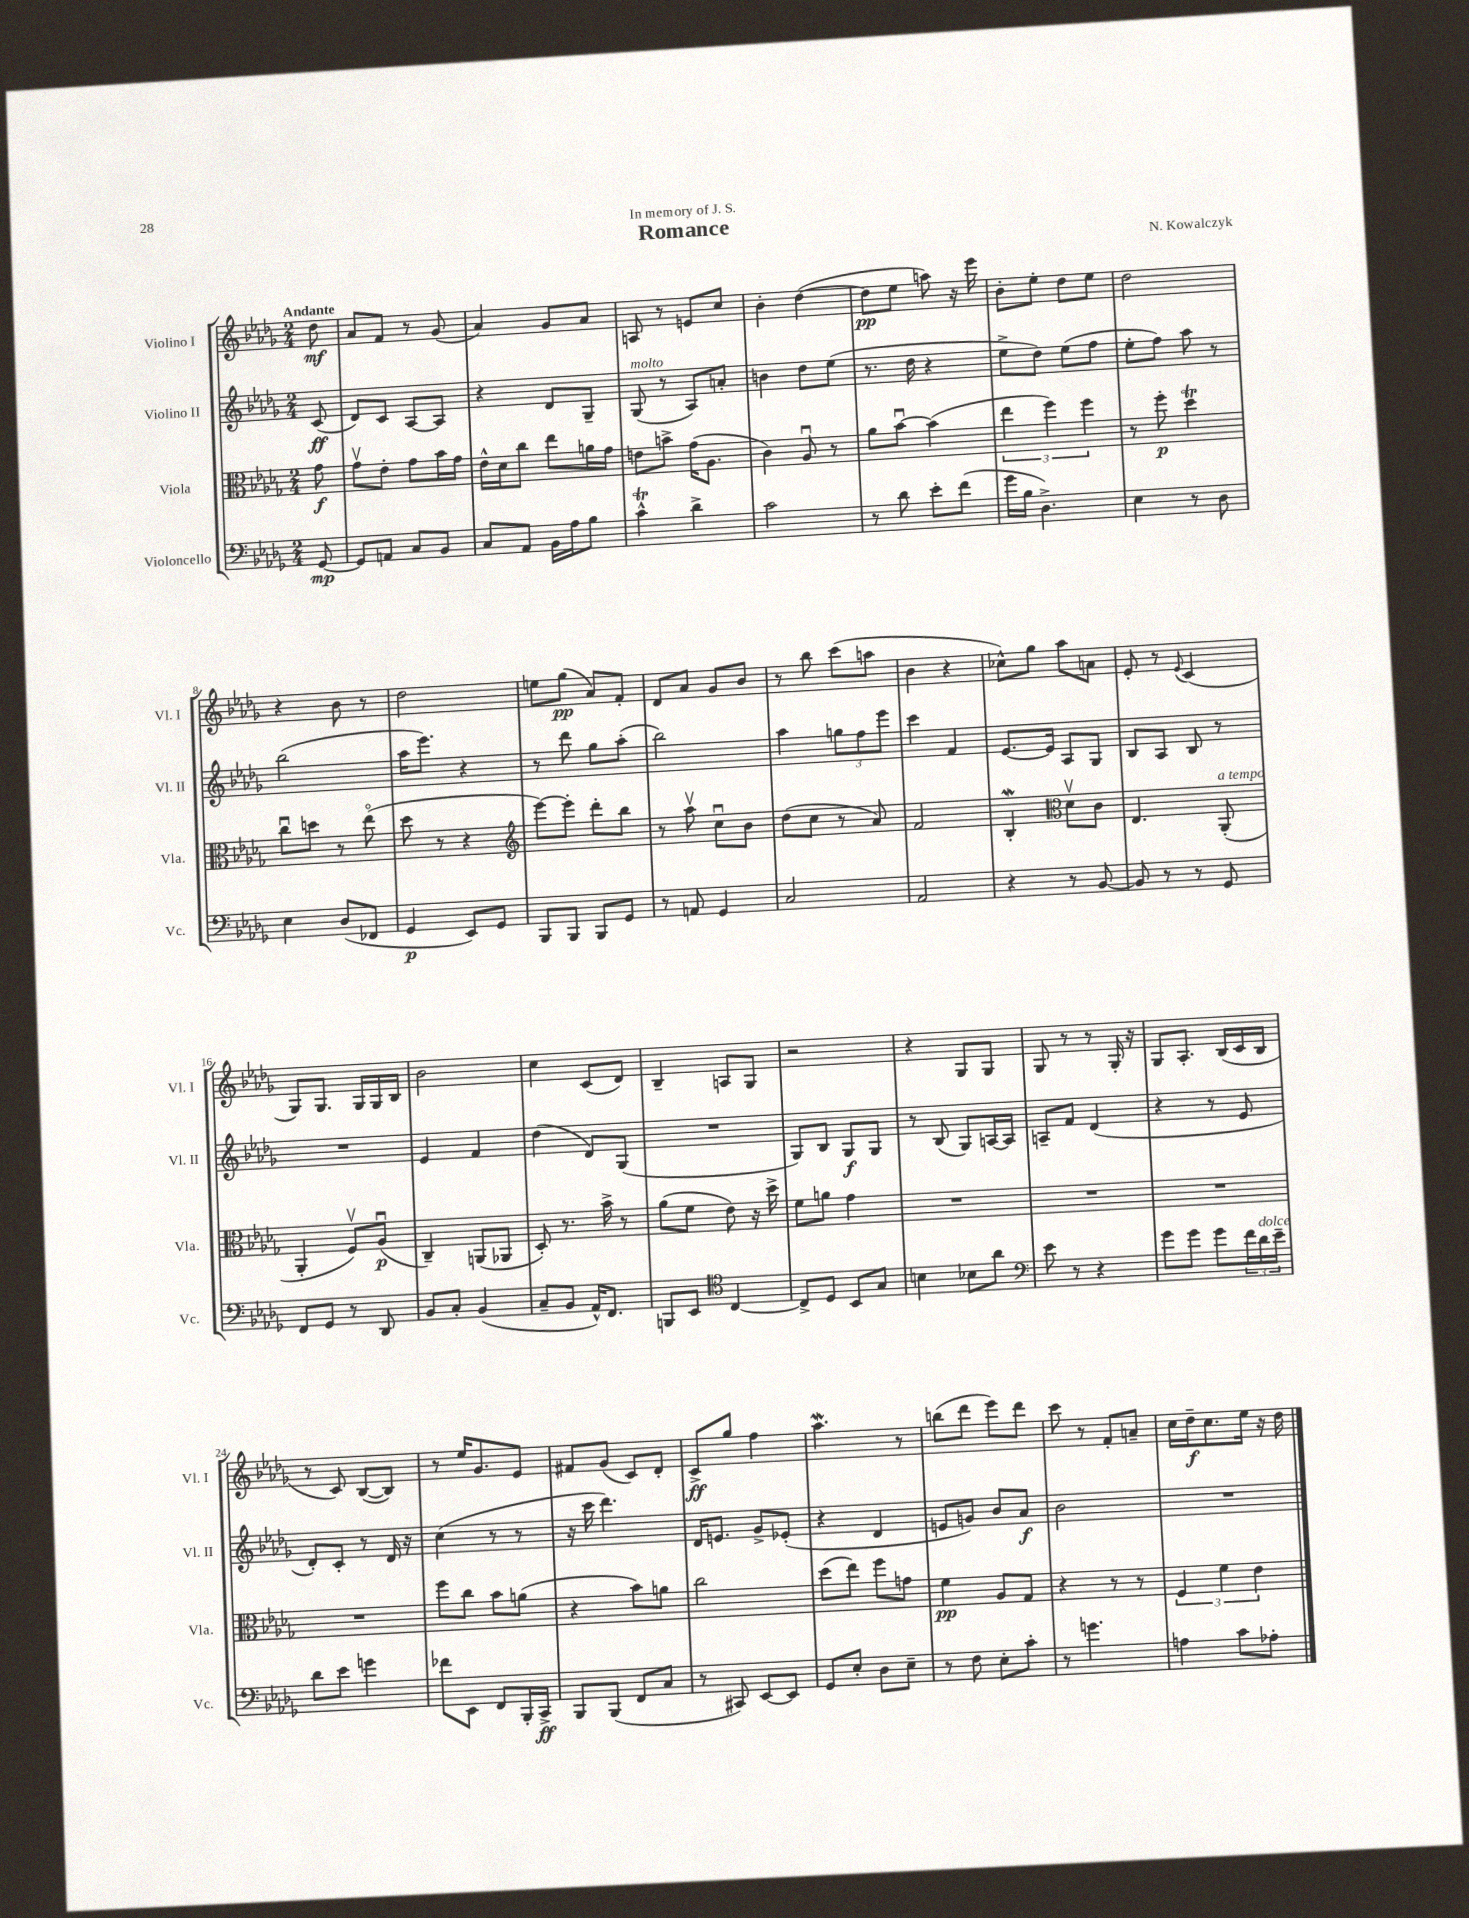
\header { title = "Romance" composer = "N. Kowalczyk" dedication = "In memory of J. S." }
<<
\new StaffGroup <<
\new Staff = "s0" \with { instrumentName = "Violino I" shortInstrumentName = "Vl. I" } {
    \clef treble \key des \major \numericTimeSignature \time 2/4 \partial 8 \tempo "Andante"
    des''8\mf |
    aes'8 f'8 r8 ges'8( |
    aes'4) ges'8 aes'8 |
    a8 r8 e'8 c''8 |
    bes'4-. des''4~( |
    des''8\pp ees''8 a''8) r16 ees'''16 |
    bes'8-. ees''8-. des''8 ees''8 |
    des''2 |
    r4 bes'8 r8 |
    des''2 |
    e''8 ges''8\pp( aes'8) f'8-. |
    des'8 aes'8 ges'8 bes'8 |
    r8 bes''8 c'''8( a''8 |
    bes'4 r4 |
    ces''8-^) ges''8 aes''8 a'8 |
    ees'8-. r8 \appoggiatura { ees'8 } c'4( |
    ges8) ges8. ges16 ges16 bes16 |
    bes'2 |
    c''4 c'8( des'8) |
    bes4-- a8 ges8 |
    r2 |
    r4 ges8 ges8 |
    ges8 r8 r8 ges16-. r16 |
    ges8 aes8.-. bes16( c'16 bes16 |
    r8 c'8) bes8~( bes8) |
    r8 ees''16 ges'8. ees'8 |
    fis'8 ges'8( c'8) des'8-. |
    c'8->\ff ges''8 f''4 |
    aes''4.\mordent r8 |
    b''8( des'''8 ees'''8) des'''8 |
    c'''8 r8 f'8-. a'8-- |
    c''16 des''16--\f c''8. ees''16 r16 des''16 \bar "|." |
}
\new Staff = "s1" \with { instrumentName = "Violino II" shortInstrumentName = "Vl. II" } {
    \clef treble \key des \major \numericTimeSignature \time 2/4 \partial 8
    c'8\ff( |
    des'8) c'8 aes8~ aes8 |
    r4 des'8 ges8-- |
    ges8^\markup { \italic "molto" }( r8 aes8) a'8-. |
    b'4 des''8 ees''8( |
    r8. des''16 r4 |
    ees''8-> des''8) ees''8( f''8 |
    ees''8-. f''8) aes''8 r8 |
    bes''2( |
    aes''16 ees'''8.) r4 |
    r8 des'''8 ges''8 aes''8-.( |
    bes''2) |
    aes''4 \tuplet 3/2 { g''8 f''8 ees'''8 } |
    c'''4 f'4 |
    ees'8.~ ees'16 aes8 ges8 |
    bes8 aes8 bes8 r8 |
    R2 |
    ees'4 f'4 |
    des''4( des'8) ges8( |
    R2 |
    ges8) bes8 ges8\f ges8 |
    r8 bes8( ges8) a16~ a16 |
    a8-- f'8 des'4( |
    r4 r8 ees'8 |
    des'8-.) c'8-. r8 des'16 r16 |
    c''4( r8 r8 |
    r16 c'''16 des'''4.) |
    des'16 e'8. ges'8-> ees'8-.( |
    r4 des'4 |
    e'8 g'8) bes'8 aes'8\f |
    bes'2 |
    R2 \bar "|." |
}
\new Staff = "s2" \with { instrumentName = "Viola" shortInstrumentName = "Vla." } {
    \clef alto \key des \major \numericTimeSignature \time 2/4 \partial 8
    ges'8\f |
    ges'8\upbow ees'8-. ges'8 bes'16 ges'16 |
    ees'16-^ des'16 c''8 ees''8 a'16 ges'16 |
    e'8 b'8-> ges'16( aes8. |
    c'4) aes8\downbow r8 |
    aes'8 bes'8~\downbow bes'4( |
    \tuplet 3/2 { ees''4 f''4) f''4 } |
    r8 f''8-.\p des''4\trill |
    c''8\downbow d''8 r8 ees''8\flageolet( |
    des''8 r8 r4 |
    \clef treble ees'''8~) ees'''8-. des'''8-. bes''8 |
    r8 aes''8\upbow c''8\downbow bes'8 |
    des''8( c''8 r8 aes'8) |
    f'2 |
    bes4-.\mordent \clef alto des'8\upbow c'8 |
    ees4. aes,8-.^\markup { \italic "a tempo" }( |
    aes,4-. f8\upbow) aes8\downbow\p( |
    c4--) a,8( aes,8 |
    des8-.) r8. bes'16-> r8 |
    aes'8( f'8 ees'8) r16 des''16-> |
    f'8 a'8 ges'4 |
    R2 |
    R2 |
    R2 |
    R2 |
    f''8 c''8 bes'8 a'8( |
    r4 bes'8) a'8 |
    c''2 |
    des''8( ees''8) f''8 g'8 |
    f'4\pp aes8 ges8 |
    r4 r8 r8 |
    \tuplet 3/2 { f4 f'4 ees'4 } \bar "|." |
}
\new Staff = "s3" \with { instrumentName = "Violoncello" shortInstrumentName = "Vc." } {
    \clef bass \key des \major \numericTimeSignature \time 2/4 \partial 8
    ges,8~\mp |
    ges,8 a,8 c8 bes,8 |
    c8 aes,8 bes,16 aes16 bes8 |
    c'4-^\trill des'4-> |
    c'2 |
    r8 des'8 ees'8-. f'8( |
    ges'16 bes16 des4.->) |
    ees4 r8 des8 |
    ees4 des8( fes,8 |
    ges,4\p ees,8) ges,8 |
    bes,,8 bes,,8 bes,,8 ges,8 |
    r8 a,8 ges,4 |
    c2 |
    aes,2 |
    r4 r8 bes,8~ |
    bes,8 r8 r8 ges,8 |
    f,8 ges,8 r8 des,8 |
    bes,8 c8-. bes,4( |
    c8-- bes,8 aes,16-^) f,8. |
    b,,8 ees,8 \clef tenor c4~ |
    c8-> des8 bes,8 ges8 |
    b4 bes8 aes'8 |
    \clef bass ees'8 r8 r4 |
    ges'8 ges'8 ges'8 \tuplet 3/2 { f'16 des'16^\markup { \italic "dolce" } ees'16-- } |
    des'8 ees'8 g'4 |
    fes'8 ees,8 f,8 bes,,16-. c,16->\ff |
    bes,,8 bes,,8( f,8 c8 |
    r8 cis,8) ees,8~ ees,8 |
    ges,8 ees8-. des8 ees8-- |
    r8 f8 ees8-. c'8-. |
    r8 g'4. |
    a4 c'8 aes8-. \bar "|." |
}
>>
>>
